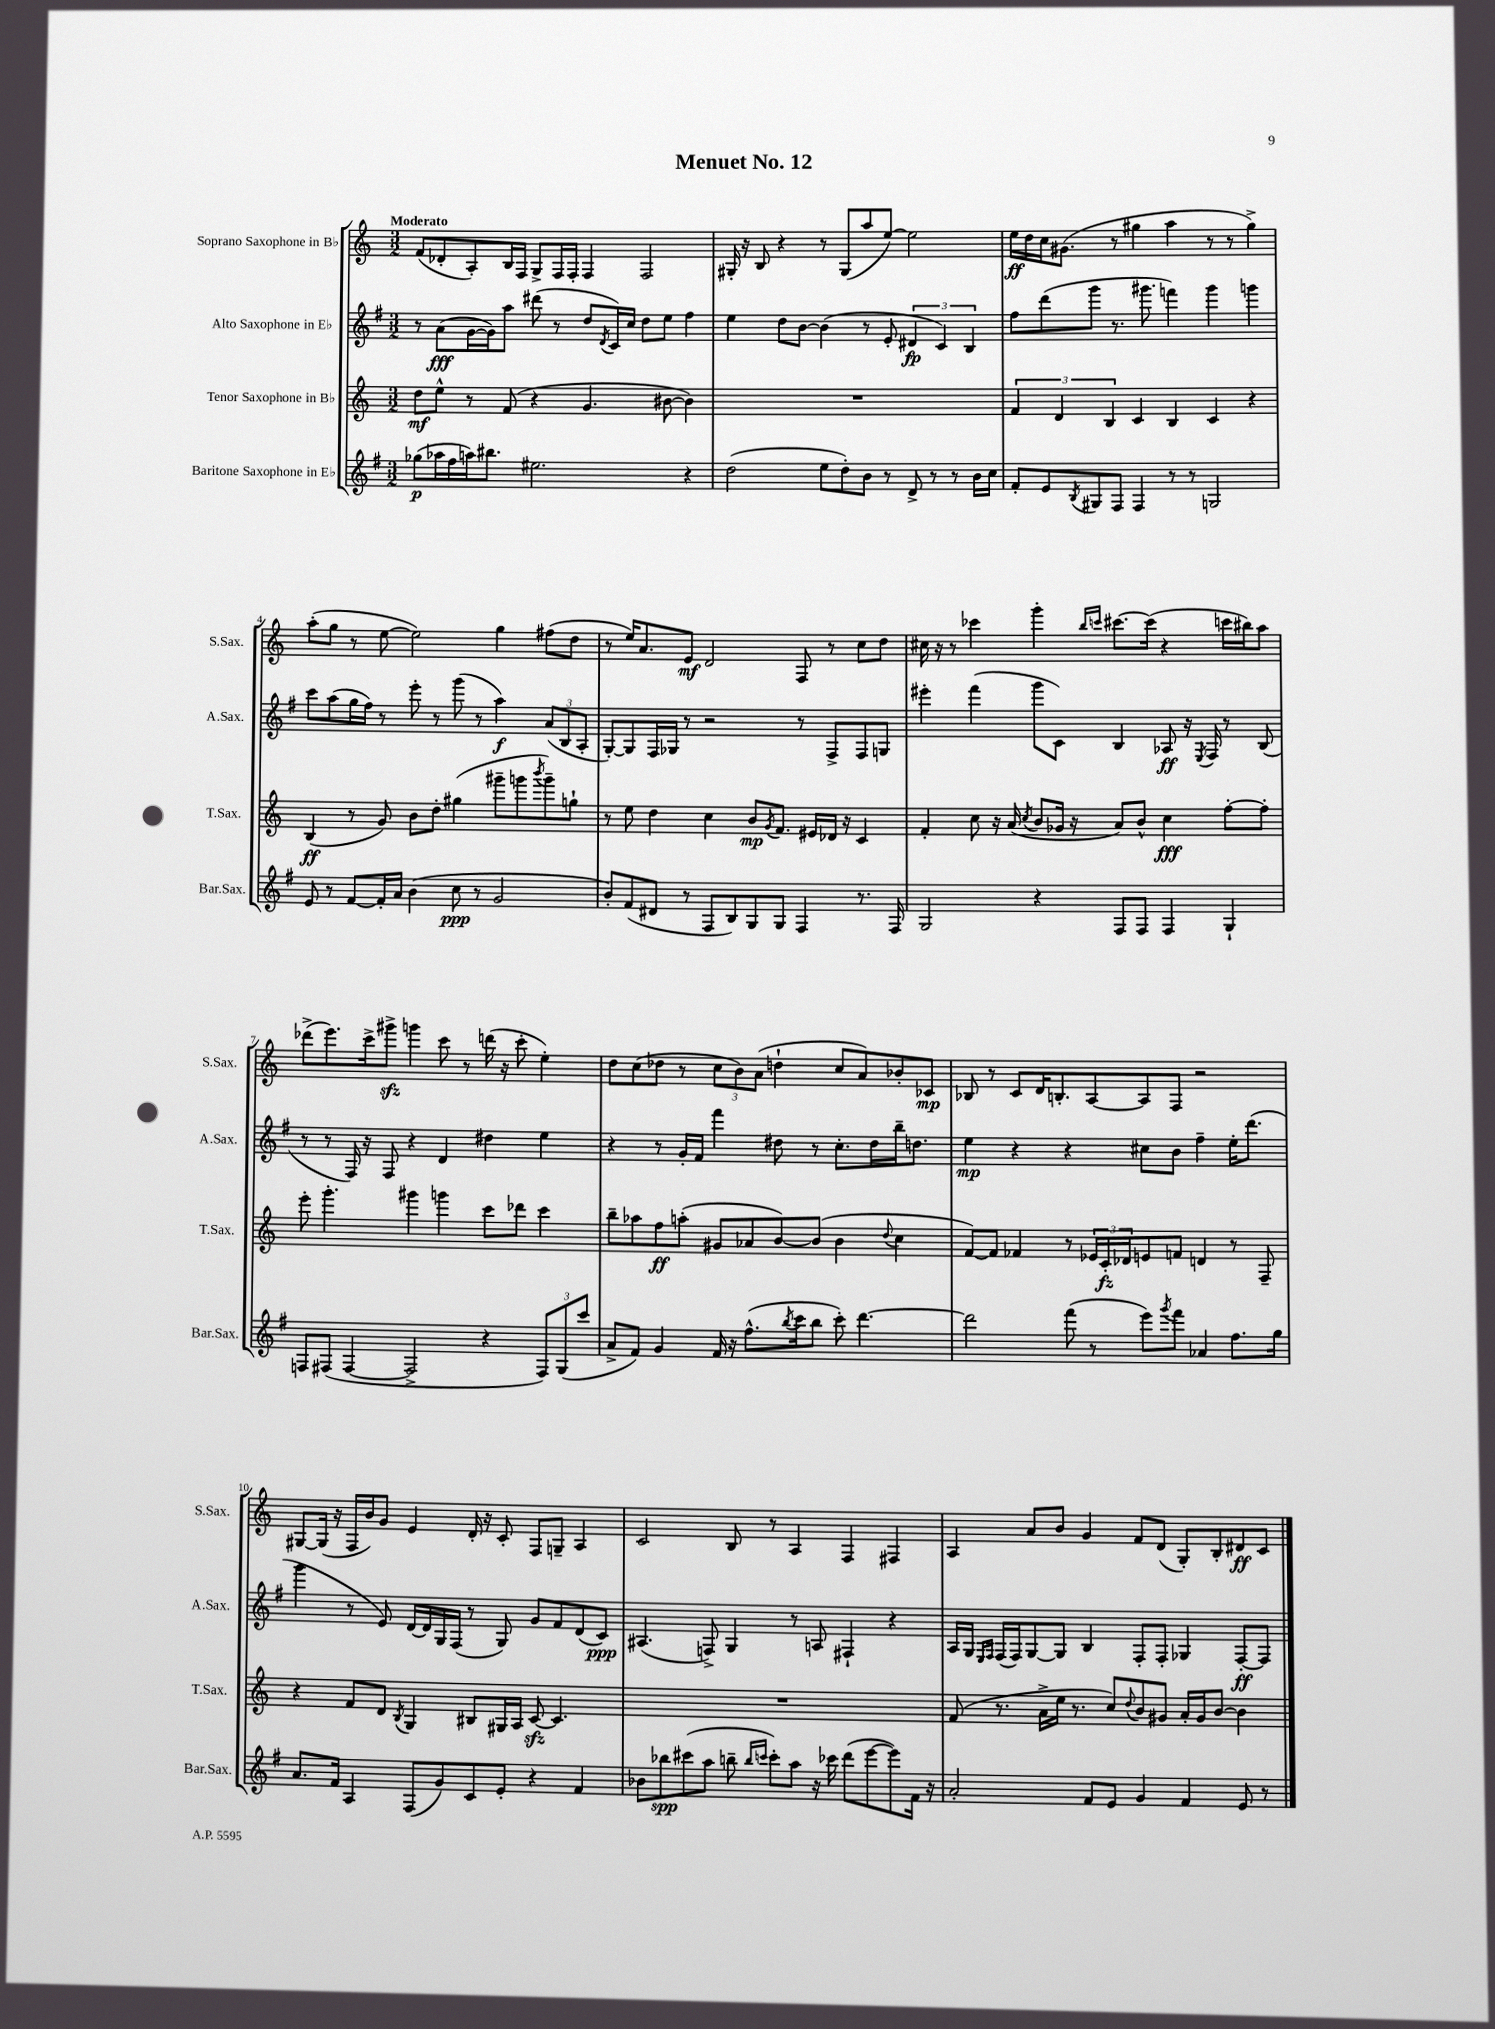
\header { title = "Menuet No. 12" }
<<
\new StaffGroup <<
\new Staff = "s0" \with { instrumentName = "Soprano Saxophone in Bb" shortInstrumentName = "S.Sax." } {
    \clef treble \key c \major \numericTimeSignature \time 3/2 \tempo "Moderato"
    f'8( des'8-. a8-.) b16 f16 g8-> f16 f16-. f4 f2 |
    gis16-. r16 b8 r4 r8 gis8( a''8 e''8~) e''2 |
    e''16\ff d''16 c''16 gis'8.( r8 gis''4 a''4 r8 r8 gis''4->) |
    a''8-.( g''8 r8 e''8~ e''2) g''4 fis''8( d''8 |
    r8 e''16) a'8. e'8\mf d'2 f8 r8 c''8 d''8 |
    cis''16 r16 r8 ces'''4 g'''4-. \grace { b''16 c'''16 } cis'''8.~ cis'''16( r4 c'''16 bis''16) a''8 |
    des'''8->( e'''8.) c'''16-> gis'''8->\sfz g'''4 c'''8 r8 d'''16( r16 c'''8-. e''4-.) |
    d''8 c''8( des''8 r8 \tuplet 3/2 { c''8 b'8) a'8( } d''4-! c''8 a'8) bes'8-. ces'8\mp |
    bes8 r8 c'8 d'16 b8.-. a8~ a8 f8 r2 |
    gis8~ gis16( r16 f16 b'16) g'8 e'4 d'16-. r16 c'8-. f8 g8-- a4 |
    c'2 b8 r8 a4 f4 fis4 |
    a4 a'8 b'8 g'4 f'8 d'8( g8-.) b8-. dis'8\ff c'8 \bar "|." |
}
\new Staff = "s1" \with { instrumentName = "Alto Saxophone in Eb" shortInstrumentName = "A.Sax." } {
    \clef treble \key g \major \numericTimeSignature \time 3/2
    r8 a'8\fff( g'16~ g'16) a''8 dis'''8( r8 d''8 \acciaccatura { d'8 } c'16) c''16 d''8 e''8 fis''4 |
    e''4 d''8 b'8~ b'4( r8 e'8-. \tuplet 3/2 { dis'4\fp c'4) b4 } |
    fis''8 d'''8( g'''8 r8. gis'''8. f'''4) gis'''4 g'''4 |
    c'''8 a''8( g''16 fis''16) r8 e'''8-. r8 g'''8( r8 a''4\f) \tuplet 3/2 { a'8( b8 a8-. } |
    g8~-.) g8 fis16 ges16 r8 r2 r8 fis8-> fis8 g8 |
    eis'''4-. fis'''4( g'''8 c'8) b4 aes8\ff r16 \acciaccatura { e8 } fis16 r8 b8( |
    r8 r8 fis16) r16 fis8 r4 d'4 dis''4 e''4 |
    r4 r8 g'16-. fis'16 fis'''4 dis''8 r8 c''8.-. dis''16 b''16-- d''8. |
    e''4\mp r4 r4 cis''8 b'8 fis''4-- e''16-. d'''8.( |
    g'''4 r8 e'8) d'16~ d'16 g16 fis16( r8 g8) g'8 fis'8 d'8( c'8\ppp) |
    ais4.( f8->) g4 r8 a8 fis4-! r4 |
    a16 g16 \grace { e16 fis16 } fis16( fis16) g8~ g8 b4 fis8-. fis8-. ges4 fis8~-.\ff fis8 \bar "|." |
}
\new Staff = "s2" \with { instrumentName = "Tenor Saxophone in Bb" shortInstrumentName = "T.Sax." } {
    \clef treble \key c \major \numericTimeSignature \time 3/2
    d''8\mf e''8-^ r8 f'8( r4 g'4. bis'8~ bis'4) |
    R1. |
    \tuplet 3/2 { f'4 d'4 b4 } c'4 b4 c'4 r4 |
    b4\ff( r8 g'8) b'8 d''8-. gis''4( gis'''8-- g'''8 \acciaccatura { b'''8 } g'''8--) g''8-! |
    r8 e''8 d''4 c''4 b'8\mp \acciaccatura { g'8 } f'8. eis'16 des'16 r16 c'4 |
    f'4-. c''8 r16 a'16( \acciaccatura { c''8 } b'8 ges'16 r16 a'8) b'8-^ c''4\fff f''8~-. f''8-. |
    e'''8-. g'''4.-. gis'''4 g'''4 c'''8 des'''8 c'''4 |
    b''8-- aes''8 f''8\ff a''8-.( gis'8 aes'8 b'8~) b'8( b'4 \appoggiatura { d''8 } c''4 |
    f'8~) f'8 fes'4 r8 \tuplet 3/2 { ees'16 c'16-.\fz des'16 } e'8 f'8 d'4 r8 f8-- |
    r4 f'8 d'8 \acciaccatura { b8 } g4 bis8 gis16 a16 c'8~\sfz c'4. |
    R1. |
    f'8( r8. a'16-> e''16 r8. c''8) \appoggiatura { d''8 } b'8 gis'8 a'16-. gis'16 b'8~ b'4 \bar "|." |
}
\new Staff = "s3" \with { instrumentName = "Baritone Saxophone in Eb" shortInstrumentName = "Bar.Sax." } {
    \clef treble \key g \major \numericTimeSignature \time 3/2
    ges''8\p( aes''16 fis''16 a''16) bis''8. eis''2. r4 |
    d''2( e''8 d''8-.) b'8 r8 d'8-> r8 r8 b'16 c''16 |
    fis'8-. e'8 \acciaccatura { b8 } gis8 fis8 fis4 r8 r8 g2 |
    e'8 r8 fis'8~ fis'16-. a'16 b'4( c''8\ppp r8 g'2 |
    b'8-.) fis'8( dis'8 r8 fis8 b8) g8 g8 fis4 r8. fis16 |
    g2 r4 fis8 fis8 fis4 g4-! |
    f8 fis8( fis4~ fis2-> r4 \tuplet 3/2 { fis8) g8( c'''8 } |
    a'8-> fis'8) g'4 fis'16 r16 fis''8.-^( \acciaccatura { b''8 } c'''16 b''8 c'''8-.) d'''4.~ |
    d'''2 fis'''8( r8 e'''8) \acciaccatura { g'''8 } fis'''8 aes'4 fis''8. g''16 |
    a'8. fis'16 a4 fis8( g'8) c'8 e'8-. r4 fis'4 |
    bes'8 bes''8\spp cis'''8( a''8 b''8-- \grace { b''16 c'''16 } c'''8-.) a''8 r16 ces'''16 d'''8( e'''8~ e'''8) fis'16 r16 |
    a'2-. fis'8 e'8 g'4 fis'4 e'8 r8 \bar "|." |
}
>>
>>
